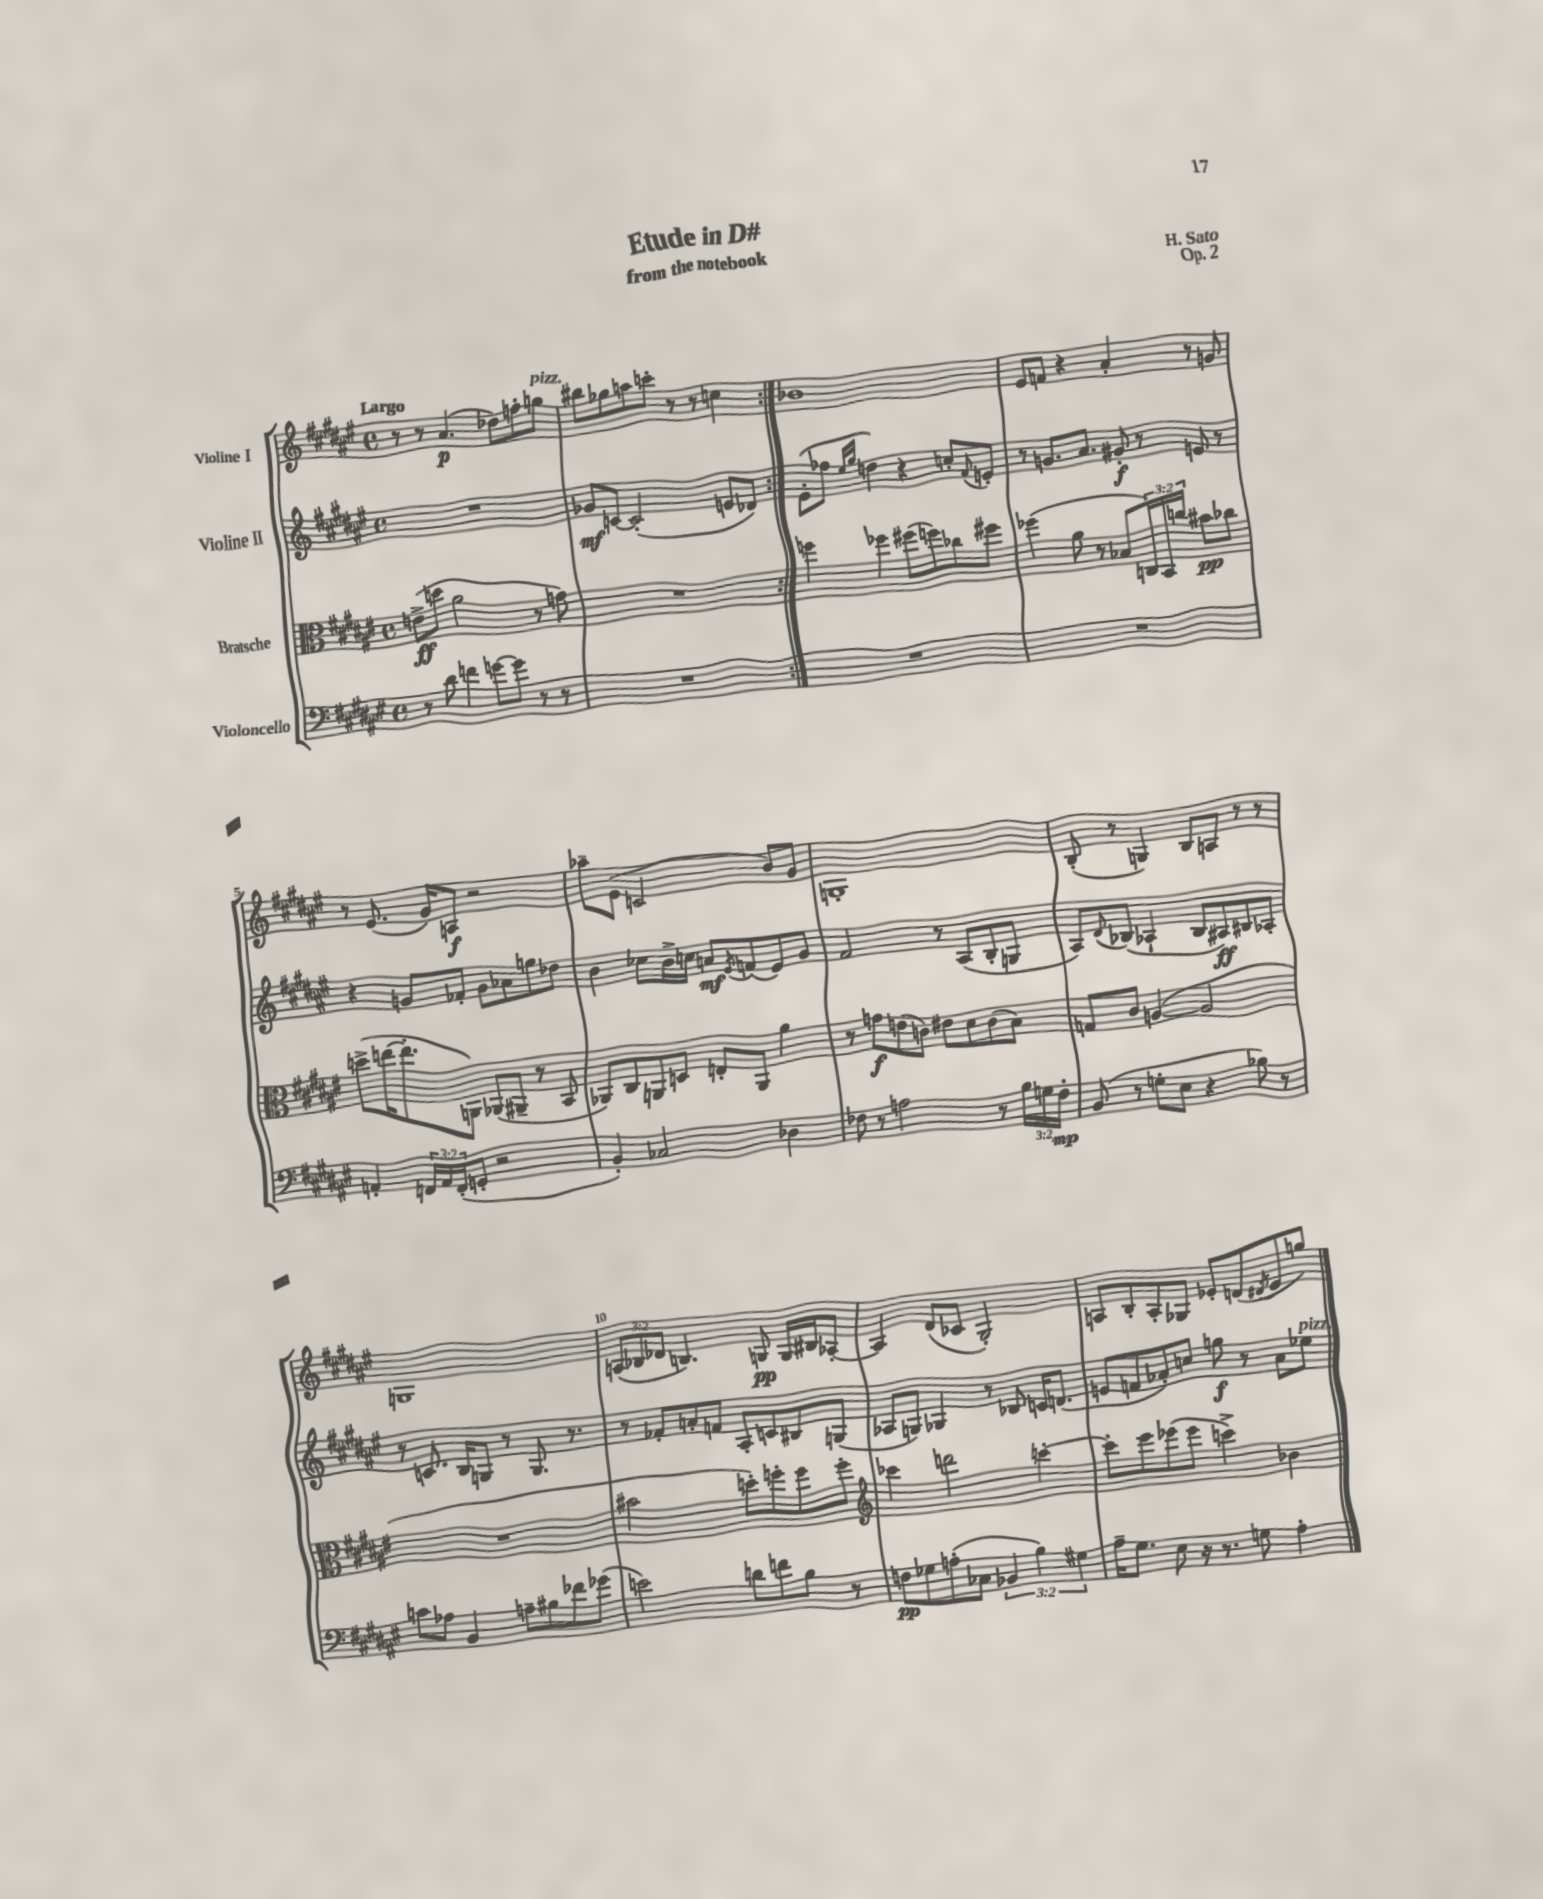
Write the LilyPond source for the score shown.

\header { title = "Etude in D#" composer = "H. Sato" subtitle = "from the notebook" opus = "Op. 2" }
<<
\new StaffGroup <<
\new Staff = "s0" \with { instrumentName = "Violine I" } {
    \clef treble \key fis \major \defaultTimeSignature \time 4/4 \override Staff.TupletNumber.text = #tuplet-number::calc-fraction-text \tempo "Largo"
    \repeat volta 2 { r8 r8 ais'4.\p( des''8) f''8-. g''8^\markup { \italic "pizz." } |
    bis''8 ges''8 a''8 c'''8-. r8 r8 c''4 | }
    bes'1 |
    eis'8 f'8 r4 ais'4-. r8 g'8 |
    r8 eis'8.( gis'16) a8\f r2 |
    aes''8-- eis'8( c'2 b'8) gis'8 |
    g1-. |
    b8-.( r8 g4) b8 a8 r8 r8 |
    g1 |
    \tuplet 3/2 { a8( bes8 des'8 } b4.) g8\pp g16 bis16 aes8~-. |
    aes4 dis'8( ces'8 gis2-.) |
    a8 b8-. a8-. ges8 ees'8-. d'8( \acciaccatura { dis'8 } ees'8 g''8) \bar "|." |
}
\new Staff = "s1" \with { instrumentName = "Violine II" } {
    \clef treble \key fis \major \defaultTimeSignature \time 4/4
    \repeat volta 2 { R1 |
    ges'8\mf c'8~ c'2-.( e'8 des'8) | }
    eis'8-.( fes''8 \grace { eis''16 gis''16 } d''4) r4 c''8-. \appoggiatura { fis'8 } e'8-. |
    r8 g'8. ais'8. gis'8-.\f r8 e'8 r8 |
    r4 g'8 fes'8-. g'8 aes'8 g''8 des''8 |
    b'4 ces''8 b'16-> c''16 a'8\mf \acciaccatura { eis'8 } f'8( eis'8) gis'8 |
    fis'2 r8 ais8( b8-. g8 |
    ais8) \appoggiatura { dis'8 } bes8( aes4-! bes8 ais8\ff) bis8 aes8-. |
    r8 c'8. b16 g8 r8 g8. r8. |
    r8 fes'8-. a'8-. f'8 ais8-. c'8 bis8 g8( |
    aes8 g8) ges4 r8 bes8 c'16 d'8.( |
    e'8 f'8 aes'8-.) c''8 g''8\f r8 aes'8 ees''8^\markup { \italic "pizz." } \bar "|." |
}
\new Staff = "s2" \with { instrumentName = "Bratsche" } {
    \clef alto \key fis \major \defaultTimeSignature \time 4/4 \override Staff.TupletNumber.text = #tuplet-number::calc-fraction-text
    \repeat volta 2 { e'8->\ff( d''8 ais'2 r8 g'8) |
    R1 | }
    f''4 fes''4 fis''8( f''8) ces''8 fis''8 |
    fes''4( ais'8 r8 bes8 \tuplet 3/2 { c16) b,16 c''16 } bis'8\pp ces''8 |
    d''8->( e''16~ e''8.-. a,8) aes,8( ais,8-- r8 b,8 |
    aes,8) cis8 a,8 d8 e8-. a,8 ais'4 |
    r8 g'8\f e'8( c'8) eis'8 dis'8 c'8( b8) |
    g8 cis'8 a4~( a2 |
    R1 |
    bis'2 d''8-.) f''8-. f''8 f''8-. |
    \clef treble ces'''4 d'''2 c'''4~-. |
    c'''8-. eis'''8 ees'''8( ees'''8 c'''4->) bes'4 \bar "|." |
}
\new Staff = "s3" \with { instrumentName = "Violoncello" } {
    \clef bass \key fis \major \defaultTimeSignature \time 4/4 \override Staff.TupletNumber.text = #tuplet-number::calc-fraction-text
    \repeat volta 2 { r8 dis'8 f'4 g'8~ g'8 r8 r8 |
    R1 | }
    R1 |
    R1 |
    a,4-. \tuplet 3/2 { f,16 a,16 f,16-.( } g,8-. r2 |
    b,4-.) ces2 des4 |
    fes8 r8 a2 r8 \tuplet 3/2 { b16 g16 fes16-.\mp } |
    b,8( r8 g8-. eis8 r4 bes8) r8 |
    c'8 aes8 b,4 a8-- bis8 fes'8 ges'8( |
    e'2) d'8 f'8 b8 r8 |
    f8\pp ges8 a8-.( ces8 \tuplet 3/2 { bes,4 b4) gis4 } |
    ais16-- gis8. eis8 r16 r8. g8 ais4-. \bar "|." |
}
>>
>>
\layout { \context { \Score \override BarNumber.break-visibility = ##(#f #t #t) barNumberVisibility = #(every-nth-bar-number-visible 5) } }
